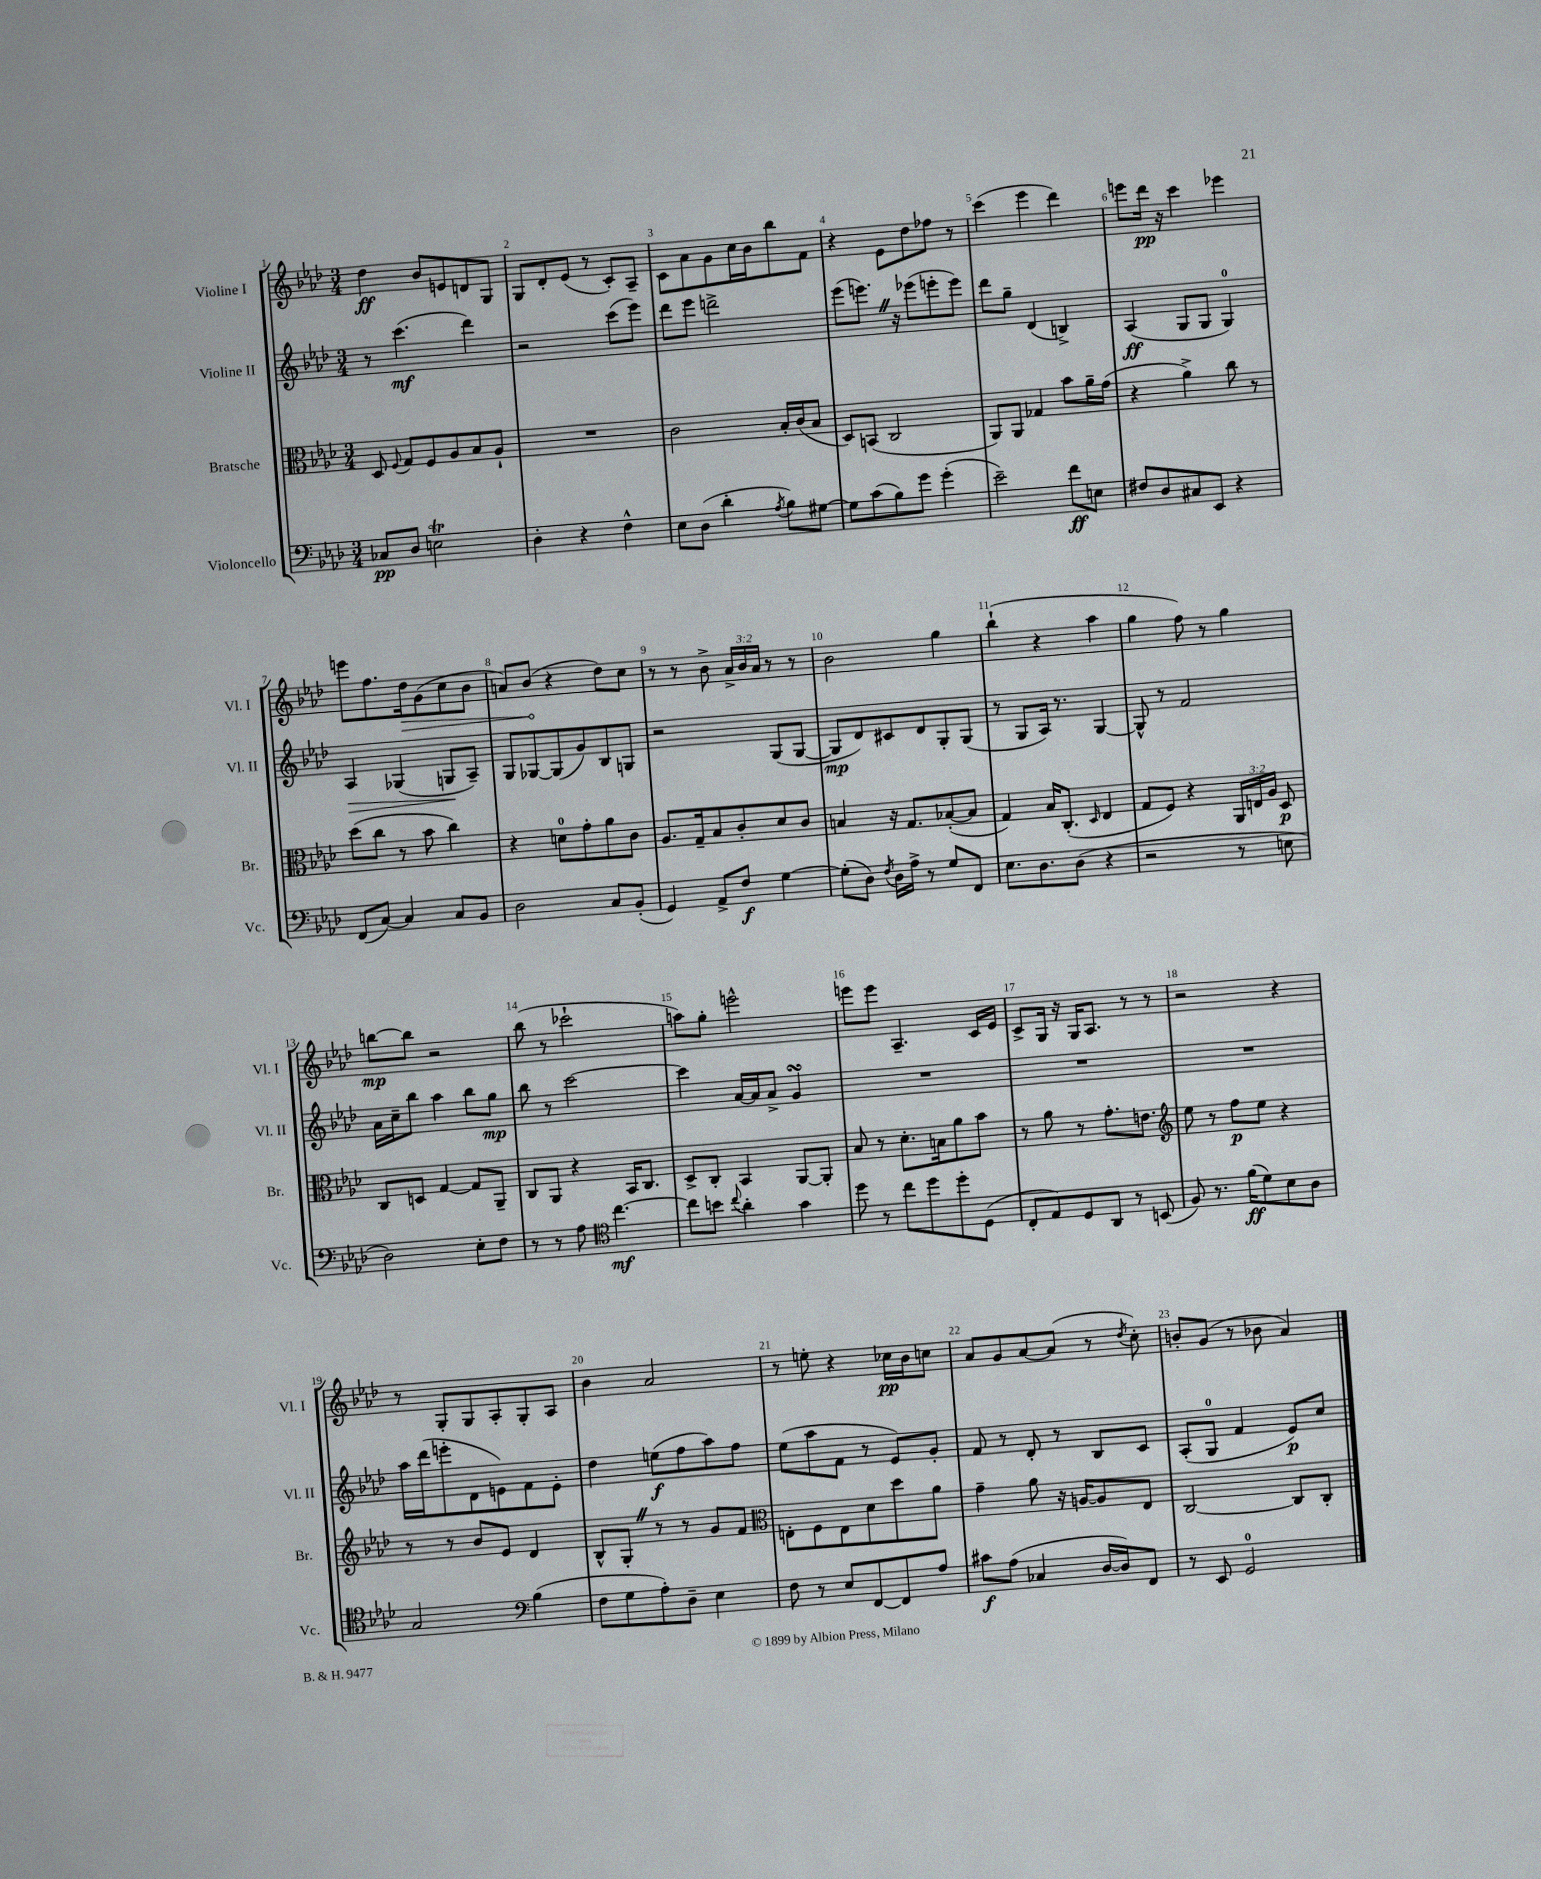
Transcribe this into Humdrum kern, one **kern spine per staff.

**kern	**dynam	**kern	**dynam	**kern	**dynam	**kern	**dynam
*part4	*part4	*part3	*part3	*part2	*part2	*part1	*part1
*staff4	*staff4	*staff3	*staff3	*staff2	*staff2	*staff1	*staff1
*I"Violoncello	*	*I"Bratsche	*	*I"Violine II	*	*I"Violine I	*
*I'Vc.	*	*I'Br.	*	*I'Vl. II	*	*I'Vl. I	*
*clefF4	*	*clefC3	*	*clefG2	*	*clefG2	*
*k[b-e-a-d-]	*	*k[b-e-a-d-]	*	*k[b-e-a-d-]	*	*k[b-e-a-d-]	*
*M3/4	*	*M3/4	*	*M3/4	*	*M3/4	*
=1	=1	=1	=1	=1	=1	=1	=1
8C-X/L	pp	8D-/	.	8r	.	4dd-\	ff
.	.	8qqF/	.	.	.	.	.
8D-/J	.	8G/L	.	(4.ccc\	mf	.	.
2Ent\	.	8F/	.	.	.	8b-/L	.
.	.	8A-/	.	.	.	8en/	.
.	.	8B-/	.	4ddd-\)	.	8dn/	.
.	.	8A-`/J	.	.	.	8G/J	.
=2	=2	=2	=2	=2	=2	=2	=2
4D-'\	.	2.r	.	2r	.	8G/L	.
.	.	.	.	.	.	8d-'/	.
4r	.	.	.	.	.	(8e-/J	.
.	.	.	.	.	.	8r	.
4F^^\	.	.	.	(8ccc\L	.	8c'/L)	.
.	.	.	.	8eee-\J)	.	8A-~/J	.
=3	=3	=3	=3	=3	=3	=3	=3
8E-\L	.	2c\	.	8ddd-\L	.	8c\L	.
(8D-\J	.	.	.	8eee-\J	.	8a-\	.
4d-'\	.	.	.	2dddn^\	.	8g\	.
.	.	.	.	.	.	16cc\L	.
.	.	.	.	.	.	16b-\J	.
8qA-/	.	.	.	.	.	.	.
8B-\L)	.	16B-'/LL	.	.	.	8bb-\	.
.	.	(16c/J	.	.	.	.	.
[8G#X\J	.	8B-/J	.	.	.	8f\J	.
=4	=4	=4	=4	=4	=4	=4	=4
8G#\L]	.	8D-/L)	.	(8eee-\L	.	4r	.
(8c\	.	(8BBn/J	.	8.eeenZ\J)	.	.	.
8B-\)	.	2C/	.	.	.	8e-\L	.
.	.	.	.	16r	.	.	.
8g\J	.	.	.	(8eee-X\L	.	8dd-\	.
(4g'\	.	.	.	8eeen'\	.	8ff-X\J	.
.	.	.	.	8eee\J)	.	8r	.
=5	=5	=5	=5	=5	=5	=5	=5
2e-~\)	.	8AA-/L)	.	8ddd-\L	.	(4ccc\	.
.	.	8AA-/J	.	8gg~\J	.	.	.
.	.	4G-X/	.	(4d-/	.	4eee-\	.
8f\L	ff	8b-\L	.	4Bn^/)	.	4ddd-\)	.
8En\J	.	16a-~\L	.	.	.	.	.
.	.	(16g\JJ	.	.	.	.	.
=6	=6	=6	=6	=6	=6	=6	=6
8F#X/L	.	4r	.	(4A-/	ff	8eeen\L	.
8D-/	.	.	.	.	.	16ddd-\Jk	pp
.	.	.	.	.	.	16r	.
8C#X/	.	4a-^\)	.	8G/L	.	4ccc\	.
8EE-/J	.	.	.	8G/J	.	.	.
4r	.	8cc\	.	4G/)	.	4eee-X\	.
.	.	8r	.	.	.	.	.
!!LO:LB:g=z
=7	=7	=7	=7	=7	=7	=7	=7
!	!	!	!	!	!LO:HP:b	!	!
(8FF/L	.	(8dd-\L	.	4A-/	>	8eeen\L	.
[8C/J)	.	8cc\J	.	.	.	8.ff\	.
4C/]	.	8r	.	(4G-X/	.	.	.
!	!	!	!	!	!	!	!LO:HP:b
.	.	.	.	.	.	16dd-\k	>
.	.	8b-\	.	.	.	(8g\	.
8C/L	.	4cc\)	.	8Gn/L	.	8cc\	.
8BB-/J	.	.	.	8A-~/J)	]	8b-\J	.
=8	=8	=8	=8	=8	=8	=8	=8
2D-\	.	4r	.	8G/L	.	8an/L)	.
.	.	.	.	[8G-X/	.	(8b-/J	.
.	.	8dn\L	.	(8G-/]	.	4r	]
.	.	8g'\	.	8g/)	.	.	.
8C/L	.	8a-\	.	8B-/	.	8dd-\L)	.
(8BB-'/J	.	8c\J	.	8Gn/J	.	8cc\J	.
=9	=9	=9	=9	=9	=9	=9	=9
4GG/)	.	8.A-/L	.	2r	.	8r	.
.	.	.	.	.	.	8r	.
.	.	16G~/k	.	.	.	.	.
8AA-^/L	.	8B-/	.	.	.	8b-^\	.
8F/J	f	8c'/	.	.	.	24a-^/LL	.
.	.	.	.	.	.	24b-/	.
.	.	.	.	.	.	24a-/JJ	.
[4G\	.	8d-/	.	(8G/L	.	8r	.
.	.	8c/J	.	[8G/J	.	8r	.
=10	=10	=10	=10	=10	=10	=10	=10
(8G'\L]	.	4Bn/	.	8G/L]	mp	2b-\	.
8D-\J)	.	.	.	8d-/)	.	.	.
8qF/	.	.	.	.	.	.	.
16D-\LL	.	16r	.	8c#X/	.	.	.
16A-^\JJ	.	8.G/L	.	.	.	.	.
8r	.	.	.	8d-/	.	.	.
8G/L	.	([8B-X'/	.	8G'/	.	4gg\	.
8FF/J	.	8B-/J]	.	(8G/J	.	.	.
=11	=11	=11	=11	=11	=11	=11	=11
8.E-\L	.	4G/)	.	8r	.	(4bb-`\	.
.	.	.	.	8G/L	.	.	.
8.D-\	.	.	.	.	.	.	.
.	.	16B-/KL	.	16A-/Jk)	.	4r	.
.	.	(8.C'/J	.	8.r	.	.	.
(8D-\J	.	.	.	.	.	.	.
.	.	16qqD-/	.	.	.	.	.
4r	.	4E-/	.	[4G/	.	4aa-\	.
=12	=12	=12	=12	=12	=12	=12	=12
2r	.	8G/L	.	8G^^/]	.	4gg\	.
.	.	8F/J)	.	8r	.	.	.
.	.	4r	.	2f/	.	8ff\)	.
.	.	.	.	.	.	8r	.
8r	.	24AA-/LL	.	.	.	4gg\	.
.	.	24En/	.	.	.	.	.
.	.	24A-/JJ	.	.	.	.	.
8En\	.	8D-/	p	.	.	.	.
!!LO:LB:g=z
=13	=13	=13	=13	=13	=13	=13	=13
2D-\)	.	8C/L	.	16a-\LL	.	[8bbn\L	mp
.	.	.	.	16cc~\J	.	.	.
.	.	8Dn/J	.	8bb-\J	.	8bb\J]	.
.	.	[4G/	.	4aa-\	.	2r	.
8E-'\L	.	8G/L]	.	8bb-\L	.	.	.
8F\J	.	8AA-~/J	.	8gg\J	mp	.	.
=14	=14	=14	=14	=14	=14	=14	=14
8r	.	8C/L	.	8bb-\	.	(8bb-\	.
8r	.	8AA-/J	.	8r	.	8r	.
8A-\	.	4r	.	[2ccc\	.	2ccc-X`\	.
*clefC4	*	*	*	*	*	*	*
[4.cc\	mf	.	.	.	.	.	.
.	.	16BB-/KL	.	.	.	.	.
.	.	8.C/J	.	.	.	.	.
=15	=15	=15	=15	=15	=15	=15	=15
8cc\L]	.	8D-^/L	.	4ccc\]	.	8aan\L)	.
8bn\J	.	8C'/J	.	.	.	8gg'\J	.
8qqcc/	.	.	.	.	.	.	.
4a-'\	.	4BB-/	.	[16a-/LL	.	2eeen^^\	.
.	.	.	.	16a-/J]	.	.	.
.	.	.	.	8a-^/J	.	.	.
4g\	.	[8AA-/L	.	4gsSsS/	.	.	.
.	.	8AA-'/J]	.	.	.	.	.
=16	=16	=16	=16	=16	=16	=16	=16
8dd-\	.	8B-/	.	2.r	.	8eeen\L	.
8r	.	8r	.	.	.	8eee\J	.
8cc\L	.	8.d-'\L	.	.	.	4.A-~/	.
8dd-\	.	.	.	.	.	.	.
.	.	16Bn\k	.	.	.	.	.
8dd-'\	.	8a-\	.	.	.	.	.
(8D-\J	.	8b-\J	.	.	.	16c/LL	.
.	.	.	.	.	.	16e-/JJ	.
=17	=17	=17	=17	=17	=17	=17	=17
8C'/L	.	8r	.	2.r	.	8c^/L	.
8E-/)	.	8a-\	.	.	.	16G/Jk	.
.	.	.	.	.	.	16r	.
8D-/	.	8r	.	.	.	16G/KL	.
.	.	.	.	.	.	8.A-/J	.
8AA-/J	.	8.g'\L	.	.	.	.	.
8r	.	.	.	.	.	8r	.
.	.	8.en\J	.	.	.	.	.
(8BBn/	.	.	.	.	.	8r	.
=18	=18	=18	=18	=18	=18	=18	=18
*	*	*clefG2	*	*	*	*	*
8F/)	.	8ee-\	.	2.r	.	2r	.
8.r	.	8r	.	.	.	.	.
.	.	8ff\L	p	.	.	.	.
(16f\KL	ff	.	.	.	.	.	.
8d-\)	.	8ee-\J	.	.	.	.	.
8B-\	.	4r	.	.	.	4r	.
8A-\J	.	.	.	.	.	.	.
!!LO:LB:g=z
=19	=19	=19	=19	=19	=19	=19	=19
2G/	.	8r	.	16aa-\LL	.	8r	.
.	.	.	.	(16ddd-\J	.	.	.
.	.	8r	.	8eeen'\	.	8G'/L	.
.	.	8b-/L	.	8d-\	.	8G/	.
.	.	8e-/J	.	8en\)	.	8A-'/	.
*clefF4	*	*	*	*	*	*	*
(4B-\	.	4d-/	.	8f\	.	8G'/	.
.	.	.	.	8e'\J	.	8A-/J	.
=20	=20	=20	=20	=20	=20	=20	=20
8F\L	.	8B-^^/L	.	4dd-\	.	4b-\	.
8G\	.	8G'Z/J	.	.	.	.	.
8A-'\)	.	8r	.	(8een\L	f	2a-/	.
8D-~\J	.	8r	.	8ff\	.	.	.
4E-\	.	8g/L	.	8aa-\)	.	.	.
.	.	8f/J	.	8ff\J	.	.	.
=21	=21	=21	=21	=21	=21	=21	=21
*	*	*clefC3	*	*	*	*	*
8F\	.	8En'\L	.	(8ee-\L	.	8r	.
8r	.	8F\	.	8aa-\	.	8een'\	.
8E-/L	.	8E\	.	8f\J	.	4r	.
[8FF/	.	8d-\	.	8r	.	.	.
8FF/]	.	8dd-\	.	8e-/L)	.	16cc-X\LL	pp
.	.	.	.	.	.	16b-\J	.
8A-/J	.	8a-\J	.	8g'/J	.	8ccn\J	.
=22	=22	=22	=22	=22	=22	=22	=22
8c#X\L	f	4g~\	.	8f/	.	8a-/L	.
(8A-\J	.	.	.	8r	.	8g/	.
4C-X/	.	8a-\	.	8d-'/	.	[8a-/	.
.	.	16r	.	8r	.	(8a-/J]	.
.	.	[16An/KL	.	.	.	.	.
[16D-/LL	.	8A/]	.	8B-/L	.	8r	.
16D-/J])	.	.	.	.	.	.	.
.	.	.	.	.	.	8qdd-/	.
8FF/J	.	8E-/J	.	8c/J	.	8cc'\)	.
=23	=23	=23	=23	=23	=23	=23	=23
8r	.	[2C/	.	(8A-'/L	.	8bn'/L	.
8EE-/	.	.	.	8G/J	.	(8g/J	.
2GG/	.	.	.	4f/	.	8r	.
.	.	.	.	.	.	8b-X\	.
.	.	8C/L]	.	8e-/L)	p	4a-/)	.
.	.	8C'/J	.	8cc/J	.	.	.
==	==	==	==	==	==	==	==
*-	*-	*-	*-	*-	*-	*-	*-
